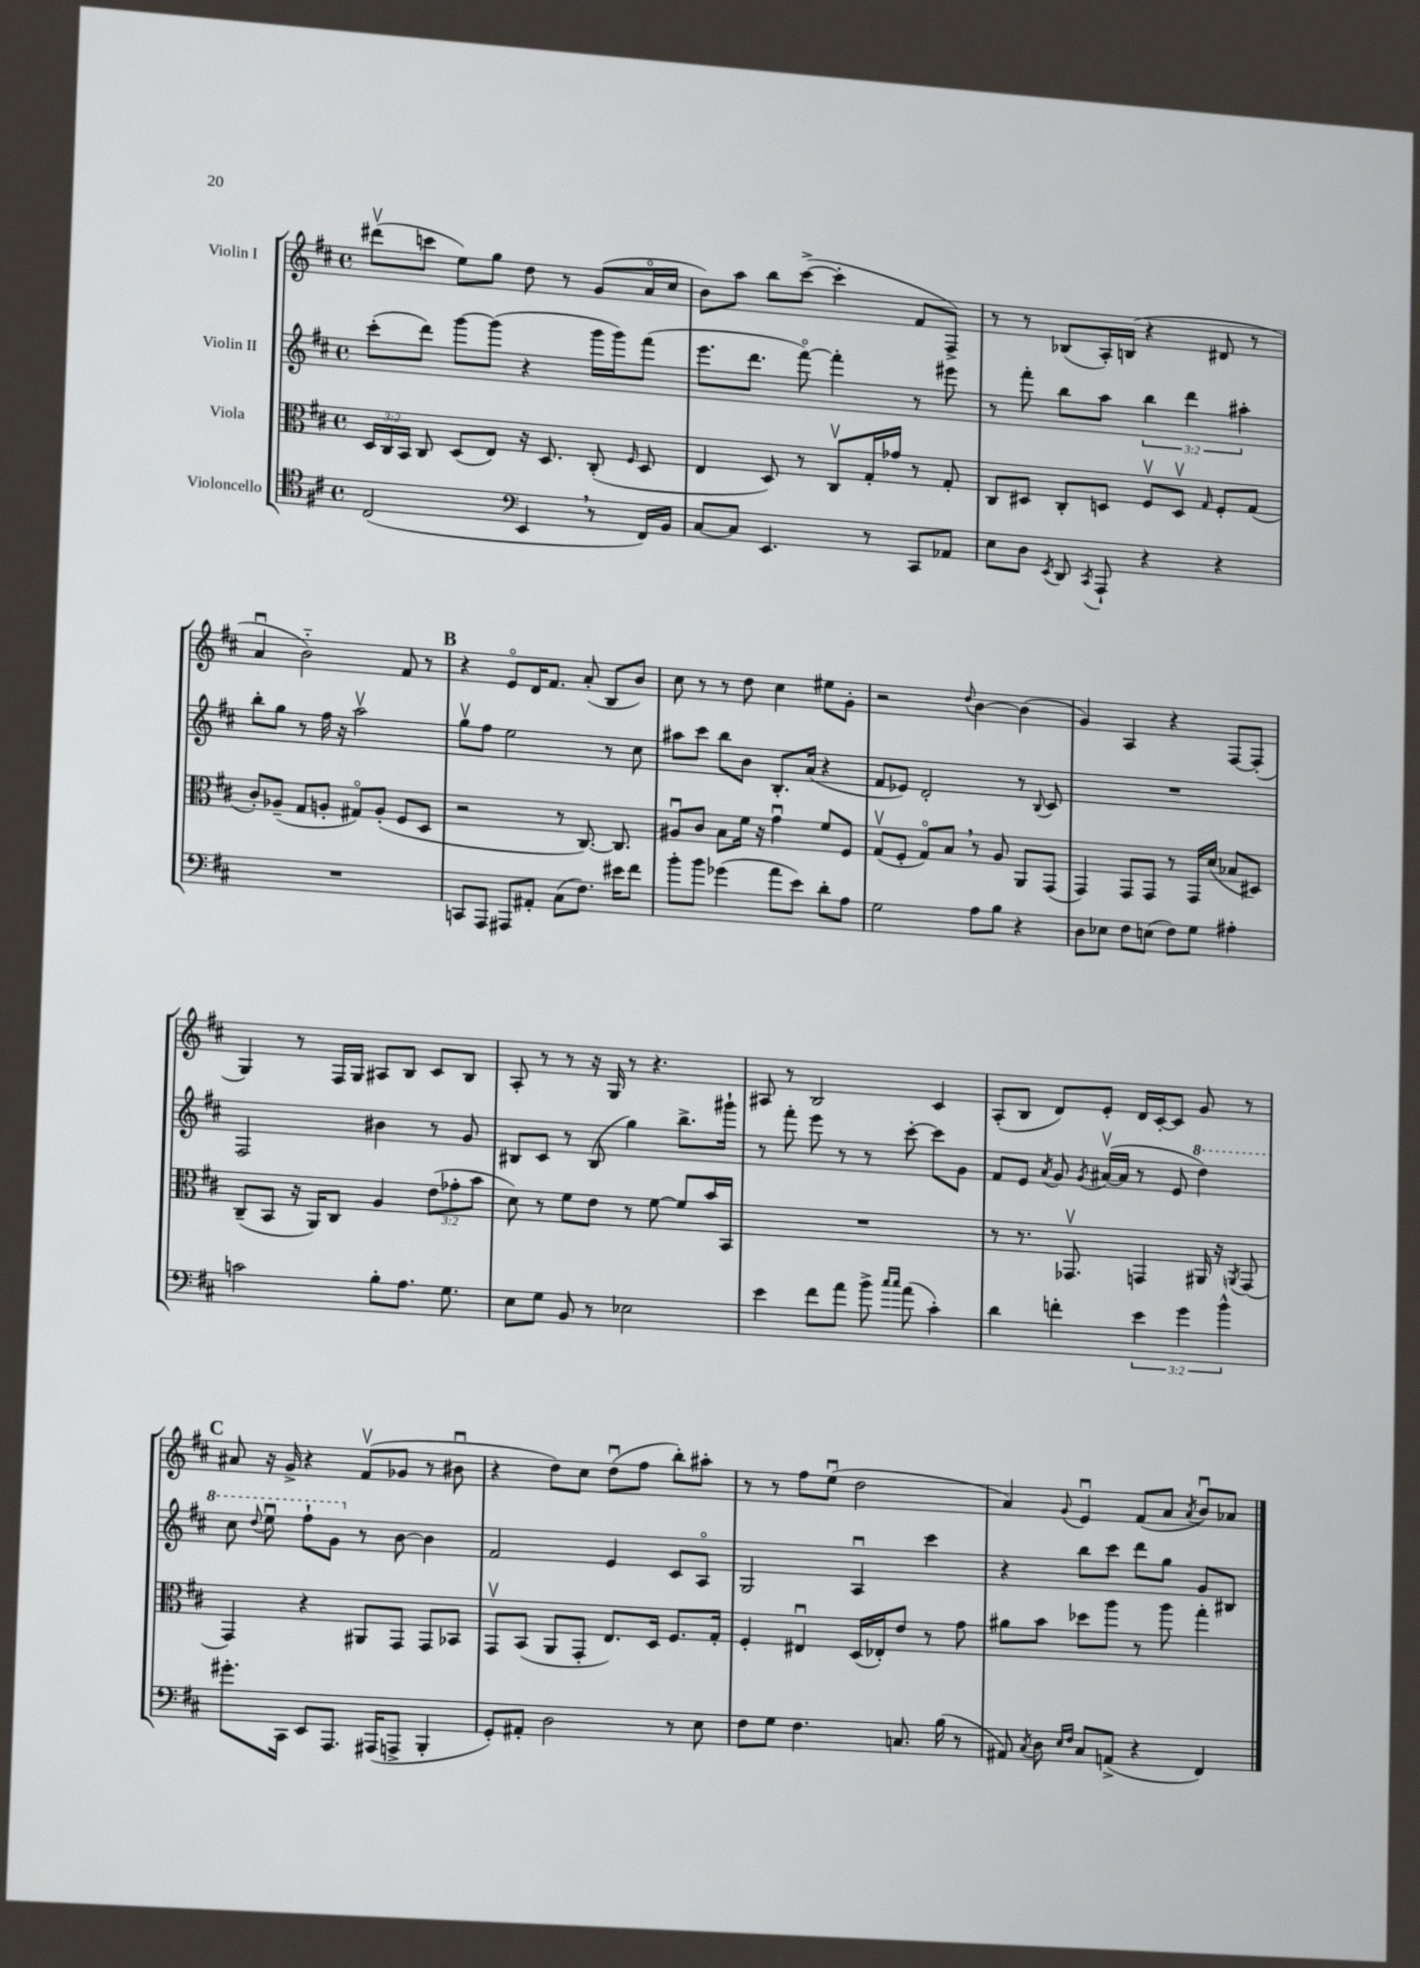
<<
\new StaffGroup <<
\new Staff = "s0" \with { instrumentName = "Violin I" } {
    \clef treble \key d \major \defaultTimeSignature \time 4/4
    \autoBeamOff dis'''8[\upbow( c'''8] e''8[) g''8] d''8 r8 g'8[( a'16\flageolet cis''16] |
    b'8[) a''8] b''8[ cis'''8]~->( cis'''4-. fis'8[ fis8]->) |
    r8 r8 bes8[( a16-.) b16]( r4 dis'8 r8 |
    a'4\downbow b'2-_) fis'8 r8 |
    \mark \markup { \bold "B" } r4 e'8[\flageolet d'16 fis'8.] a'8-.( b8[ b'8]) |
    cis''8 r8 r8 d''8 cis''4 eis''8[ g'8]-. |
    r2 \appoggiatura { d''8 } b'4~ b'4( |
    g'4) a4 r4 fis8[~ fis8]-.( |
    g4) r8 fis16[ g16] ais8[ b8] cis'8[ b8] |
    a8-. r8 r8 r16 g16 r8 r4. |
    ais8 r8 b2 cis'4 |
    a8[-.( b8] d'8[) e'8]-. d'16[ cis'16~-. cis'8] g'8 r8 |
    \mark \markup { \bold "C" } ais'8 r16 g'16-> r4 fis'8[\upbow( ges'8] r8 bis'8\downbow |
    r4 d''8[) cis''8] d''8[\downbow( fis''8] b''8[-.) ais''8]-. |
    r8 r8 fis''8[ e''8]\downbow( d''2 |
    a'4) \appoggiatura { g'8 } e'4\downbow fis'8[( a'8] \acciaccatura { a'8 } b'8[\downbow) aes'8] \bar "|." |
}
\new Staff = "s1" \with { instrumentName = "Violin II" } {
    \clef treble \key d \major \defaultTimeSignature \time 4/4 \override Staff.TupletNumber.text = #tuplet-number::calc-fraction-text
    \autoBeamOff cis'''8[-.( d'''8]) g'''8[~ g'''8]( r4 g'''16[ g'''16) fis'''8]( |
    e'''8.[ d'''8.] fis'''8~\flageolet) fis'''4-. r8 eis'''8 |
    r8 fis'''8-. b''8[ a''8] \tuplet 3/2 { b''4 d'''4 ais''4-. } |
    b''8[-. g''8] r8 fis''16 r16 a''2\upbow |
    \mark \markup { \bold "B" } g''8[\upbow fis''8] e''2 r8 cis''8 |
    ais''8[ cis'''8] b''8[ b'8] b8.[-. a'16]( r4 |
    fis'8[ ees'8]) d'2-. r8 \appoggiatura { b8 } cis'8 |
    R1 |
    fis2 bis'4 r8 g'8 |
    bis8[ cis'8] r8 bis8( g''4) b''8.[-> gis'''16]-! |
    r8 fis'''8-. e'''8 r8 r8 cis'''8~-. cis'''8[ g'8] |
    fis'8[ e'8] \acciaccatura { a'8 } g'8 \acciaccatura { g'8 } ais'16[~\upbow( ais'16] r8 e'8 \ottava #1 d'''4) |
    \mark \markup { \bold "C" } cis'''8 \appoggiatura { d'''8 } e'''8\downbow fis'''8[-! g''8] \ottava #0 r8 b'8~ b'4 |
    fis'2 e'4 cis'8[ a8]\flageolet |
    g2 a4\downbow cis'''4 |
    r4 b''8[ cis'''8] d'''8[ g''8] g'8[ bis8] \bar "|." |
}
\new Staff = "s2" \with { instrumentName = "Viola" } {
    \clef alto \key d \major \defaultTimeSignature \time 4/4 \override Staff.TupletNumber.text = #tuplet-number::calc-fraction-text
    \autoBeamOff \tuplet 3/2 { d16[ cis16 b,16] } cis8 d8[( e8]) r16 d8. cis8-.( \grace { fis16 } d8 |
    e4 d8) r8 cis8[\upbow g16-. ges'16] r8 g8-. |
    cis8[ dis8] cis8[-. d8] fis8[\upbow d8]\upbow \grace { g16 } fis8[-. g8]( |
    cis'8[-.) aes8]--( g8[ a8]-. gis8[\flageolet) a8]-.( fis8[ d8] |
    \mark \markup { \bold "B" } r2 r8 cis8.~) cis8. |
    ais8[\downbow cis'8] b8[ fis'16] r16 g'4\downbow fis'8[ fis8] |
    g8[\upbow( fis8]-. g8[\flageolet) b8] \breathe r8 a8 a,8[ g,8]( |
    g,4) g,8[ g,8] r8 g,16[ d'16]( bes8[ dis8]) |
    cis8[--( b,8] r16 a,16[) cis8] a4 \tuplet 3/2 { e'8[( ges'8-. b'8] } |
    d'8) r8 fis'8[ e'8] r8 fis'8~ fis'8[ b'16 b,16] |
    R1 |
    r8 r8. ges,8.\upbow g,4 ais,16 r16 \acciaccatura { a,8 } g,8( |
    \mark \markup { \bold "C" } g,4) r4 ais,8[ g,8] g,8[ bes,8] |
    g,8[\upbow b,8]( a,8[ g,8]-. e8.[) d16] fis8.[ g16]-. |
    fis4-. eis4\downbow d16[( ees16-.) e'8] r8 g'8 |
    ais'8[ b'8] des''8[ a''8] r8 a''8 g''4-. \bar "|." |
}
\new Staff = "s3" \with { instrumentName = "Violoncello" } {
    \clef tenor \key d \major \defaultTimeSignature \time 4/4 \override Staff.TupletNumber.text = #tuplet-number::calc-fraction-text
    \autoBeamOff cis2( \clef bass e,4 \breathe r8 fis,16[) b,16] |
    cis8[~ cis8] e,4. r8 cis,8[ aes,8] |
    e8[ d8] \acciaccatura { e,8 } d,8 \acciaccatura { cis,8 } a,,8-! r4 r4 |
    R1 |
    \mark \markup { \bold "B" } c,8[ a,,8] ais,,8[ ais,8]-. cis8[( fis8.]) eis'16[ fis'8] |
    b'8[-. b'8] ges'4( a'8[ e'8]) d'8[-. a8] |
    g2 a8[ b8] r4 |
    d8[ ees8] fis8[ e8]( fis8[) g8] ais4-. |
    c'2 b8[-. a8.] g8. |
    e8[ g8] b,8 r8 ees2 |
    e'4 fis'8[ a'8] b'8-> \grace { cis''16[ cis''16] } a'8( cis'4-.) |
    d'4 f'4-. \tuplet 3/2 { e'4 g'4 b'4-^ } |
    \mark \markup { \bold "C" } gis'8.[-. cis,16] e,8[ a,,8.] ais,,16[( a,,8]-> b,,4-. |
    g,8[-.) ais,8]-. d2 r8 e8 |
    fis8[ g8] fis4. c8. b16( r8 |
    ais,8) \acciaccatura { cis8 } d8 \grace { e16[ fis16] } cis8[ a,8]->( r4 fis,4) \bar "|." |
}
>>
>>
\layout { \context { \Score \remove "Bar_number_engraver" } }
